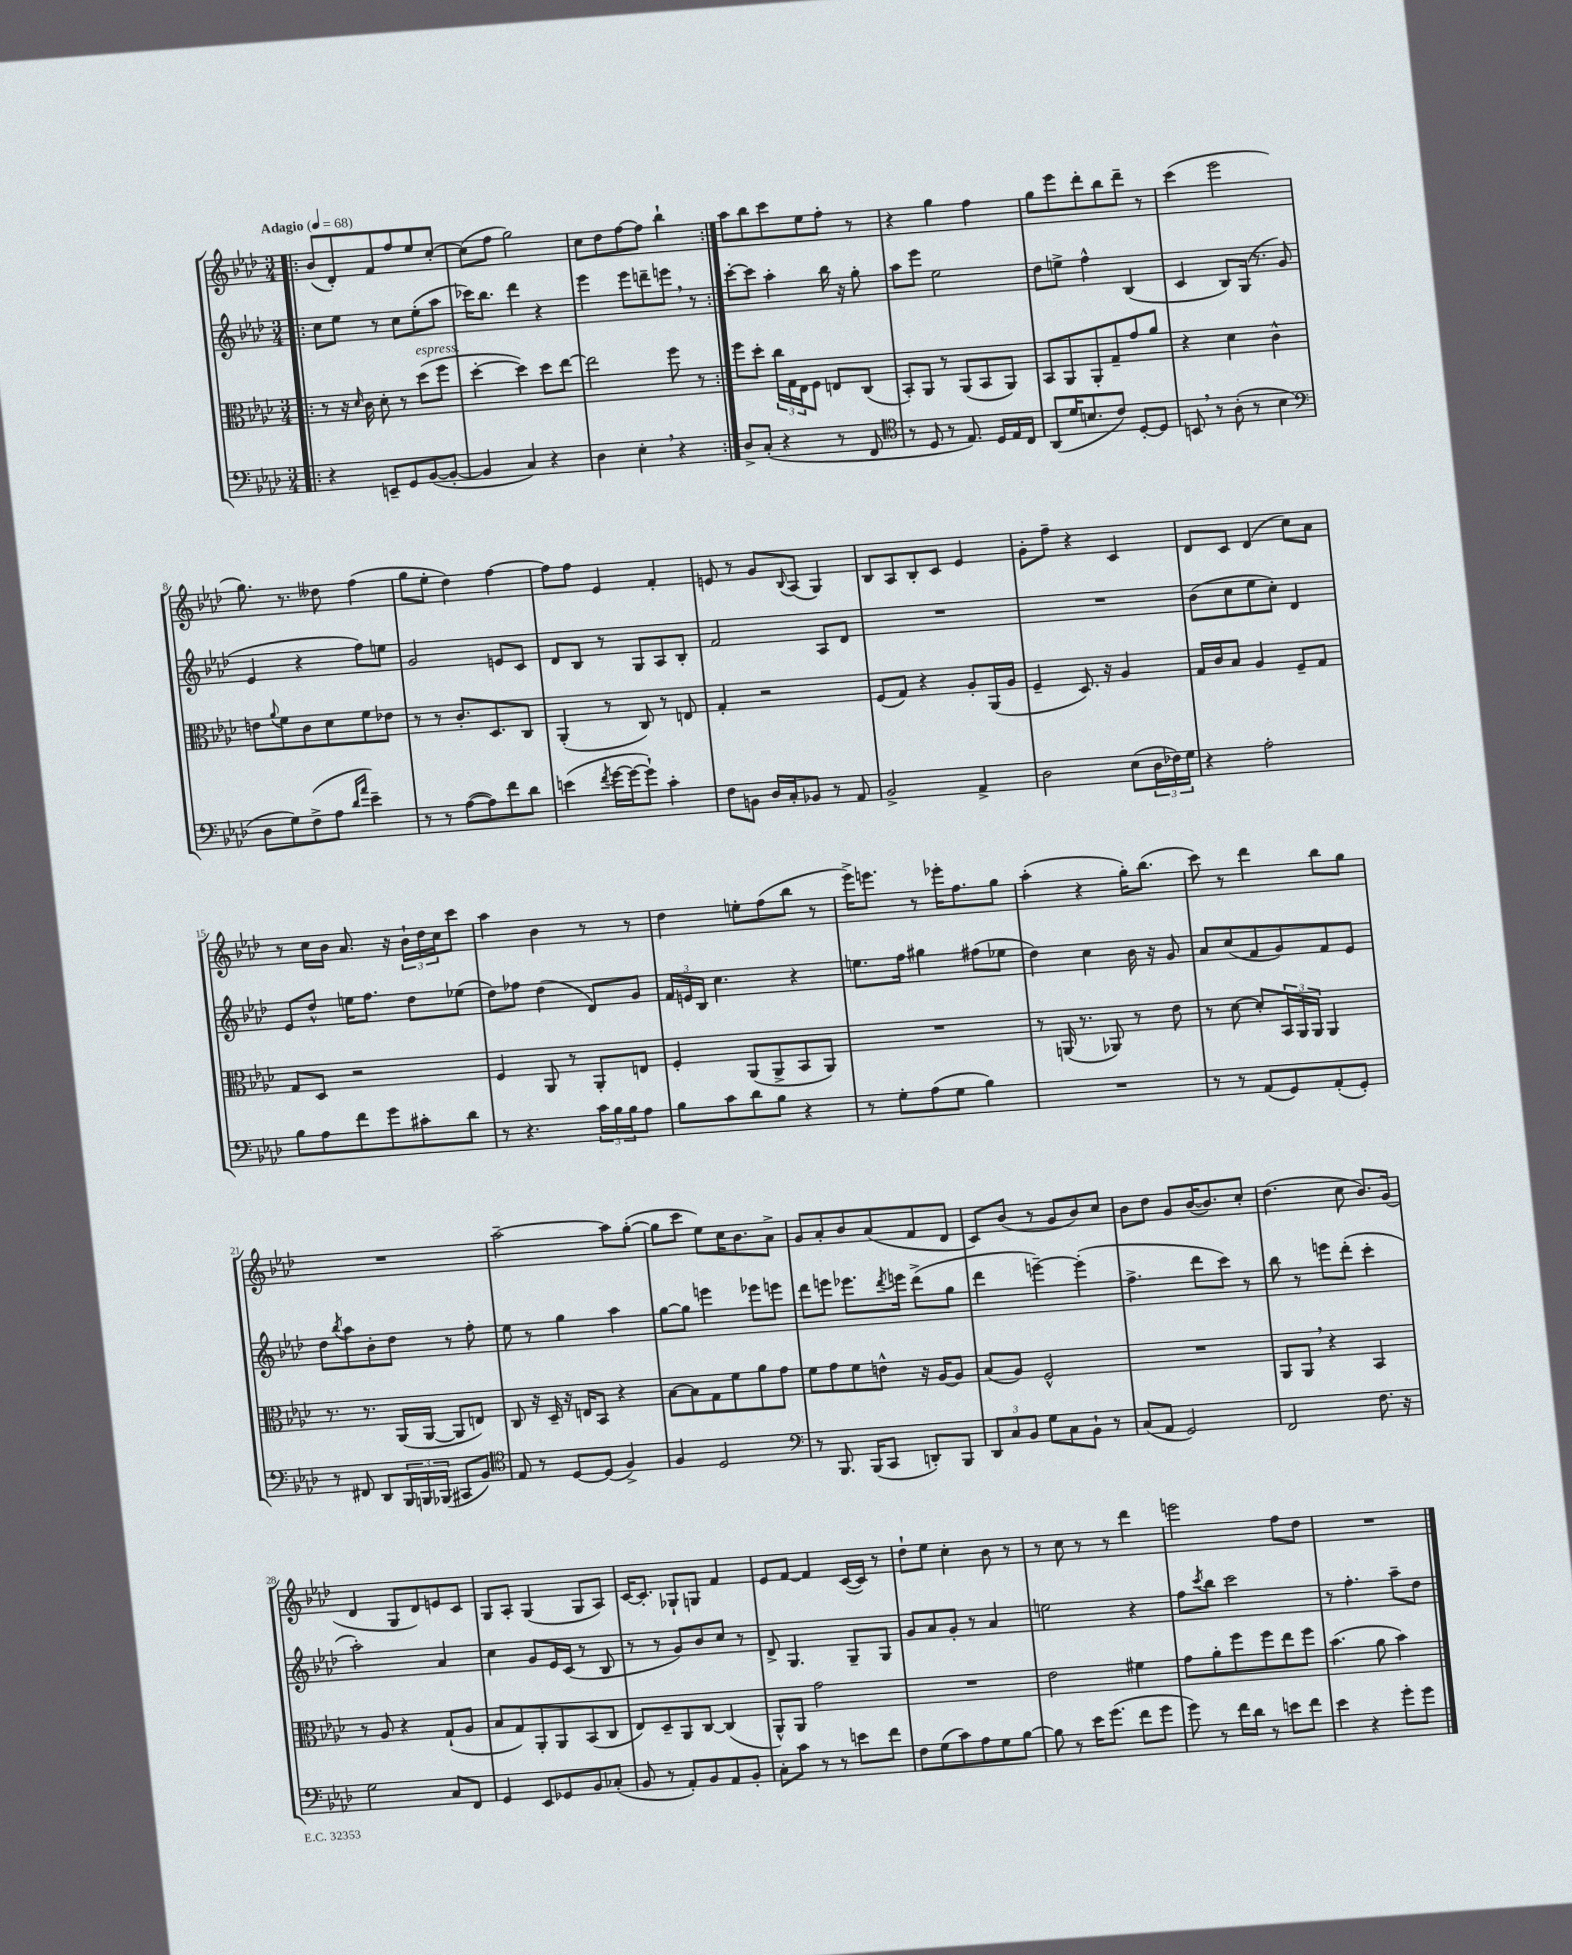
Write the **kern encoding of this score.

**kern	**kern	**kern	**kern
*part4	*part3	*part2	*part1
*staff4	*staff3	*staff2	*staff1
*clefF4	*clefC3	*clefG2	*clefG2
*k[b-e-a-d-]	*k[b-e-a-d-]	*k[b-e-a-d-]	*k[b-e-a-d-]
*M3/4	*M3/4	*M3/4	*M3/4
*MM68	*MM68	*MM68	*MM68
=1!|:	=1!|:	=1!|:	=1!|:
!	!	!	!LO:TX:a:B:t=Adagio
4r	8r	8cc\L	(8b-/L
.	16r	8ee-\J	8d-'/)
.	16qqd-/	.	.
.	16c\	.	.
8EEn~/L	8d-'\	8r	8f/
8GG/	8r	8cc\L	8ff/
!	!LO:TX:a:i:t=espress.	!	!
([8BB-/	(8dd-\L	(8ee-'\	8ee-/
8BB-'/J_	8ff\J	8aa-\J	[8cc'/J
=2	=2	=2	=2
4BB-/]	[4dd-'\	16ccc-X\KL)	(8cc\L]
.	.	8.bb-\J	.
.	.	.	8ff\J
4C/)	4dd-\])	4ddd-\	2gg\)
4r	8dd-\L	4r	.
.	[8ee-\J	.	.
=3	=3	=3	=3
4D-\	2ee-\]	4eee-\	8cc\L
.	.	.	8dd-\
4E-',\	.	8eee-\L	[8ff\
.	.	8dddn~\	8ff\J]
4r	8ff\	8eeen,\J	4bb-`\
.	8r	8r	.
=4:|!	=4:|!	=4:|!	=4:|!
8D-^/L	8ff\L	[8ccc'\L	8aa-\L
(8C'/J	8dd-'\J	8ccc\J]	8bb-\
4r	24cc\LL	4aa-'\	8ccc\
.	24G\	.	.
.	24E-\J	.	.
.	8F\J	.	8ee-\
8r	8En/L	16bb-\	8ff'\J
.	.	16r	.
8FF/	(8C/J	8gg'\	8r
=5	=5	=5	=5
*clefC4	*	*	*
8r	8BB-'/L)	8aa-\L	4r
8D-/	8AA-/J	8eee-\J	.
8r	8r	2ee-\	4gg\
8.E-/)	(8AA-/L	.	.
.	8BB-/	.	4ff\
16D-/LL	.	.	.
16E-/	8AA-/J)	.	.
16C/JJ	.	.	.
=6	=6	=6	=6
(8AA-/L	8BB-/L	8dd-\L	8gg\L
16d-/K	8AA-/	8een^\J	8eee-\
8.Bn/	.	.	.
.	8AA-'/	4ff^^\	8ddd-'\
8c/J)	8G~/	.	8bb-\
[8D-'/L	8g/	(4B-/	8ddd-~\J
8D-/J]	8a-/J	.	8r
=7	=7	=7	=7
8BBn,/	4r	4c/	(4ccc\
8r	.	.	.
(8A-'\	4d-\	8B-/L)	2eee-\
8r	.	(16G/Jk	.
.	.	8.r	.
4B-\	4c^^\	.	.
.	.	8g/	.
!!LO:LB:g=z
=8	=8	=8	=8
*clefF4	*	*	*
8D-\L	8en\L	4e-/	8.gg\)
.	8qqa-/	.	.
8G\)	8f\	.	.
.	.	.	8.r
(8F^\	8c\	4r	.
8A-\J	8d-\	.	8dd--X\
16qqd-/LL	.	.	.
16qqa-/JJ	.	.	.
4e-~\)	8f\	8ff\L)	(4ff\
.	8e-X\J	8een\J	.
=9	=9	=9	=9
8r	8r	2g/	8gg\L
8r	8r	.	8ee-'\J
([8A-\L	8.c'/L	.	4dd-\)
8A-\])	.	.	.
.	8.D-/	.	.
8f\	.	8en/L	[4ff\
8d-\J	8C/J	8c/J	.
=10	=10	=10	=10
(4en\	(4AA-'/	8d-/L	8ff\L]
.	.	8B-/J	8ff\J
8qf/	.	.	.
[16g\LL	8r	8r	4e-/
16g\J_	.	.	.
8g`\J])	8C/)	8G/L	.
4c'\	8r	8A-/	4f'/
.	8En/	8B-'/J	.
=11	=11	=11	=11
8F\L	4G'/	2f/	8en/
8BBn\J	.	.	8r
16D-/LL	2r	.	8g/L
16C'/J	.	.	.
.	.	.	8qqB-/
8BB-X/J	.	.	(8A-/J
8r	.	8A-/L	4G/)
8AA-/	.	8d-/J	.
=12	=12	=12	=12
2BB-^/	(8F/L	2.r	8B-/L
.	8G/J)	.	8A-/
.	4r	.	8B-'/
.	.	.	8c/J
4AA-^/	8A-'/L	.	4e-/
.	(16AA-/L	.	.
.	16A-/JJ	.	.
=13	=13	=13	=13
2D-\	4F~/	2.r	8g'\L
.	.	.	8ff~\J
.	8.D-/)	.	4r
.	16r	.	.
(8E-\L	4A-/	.	4c/
24D-\L	.	.	.
24F-X\)	.	.	.
24G\JJ	.	.	.
=14	=14	=14	=14
4r	16G/LL	(8b-\L	8d-/L
.	16c/J	.	.
.	8B-/J	8cc\	8c/J
2A-'\	4A-/	8ee-\	(4d-/
.	.	8cc'\J)	.
.	8F~/L	4d-/	8cc\L)
.	8G/J	.	8a-\J
!!LO:LB:g=z
=15	=15	=15	=15
8B-\L	8G/L	8e-/L	8r
8A-\	8D-/J	8dd-^^/J	16cc\LL
.	.	.	16b-\JJ
8f\	2r	16een\KL	8.a-/
.	.	8.ff\J	.
8g\	.	.	.
.	.	.	16r
8c#X'\	.	8dd-\L	24b-`\LL
.	.	.	24dd-\
.	.	.	24cc\J
8d-\J	.	(8ee-X\J	8ccc\J
=16	=16	=16	=16
8r	4F/	8dd-\L)	4aa-\
4.r	.	8ff-X\J	.
.	8AA-/	(4dd-\	4b-\
.	8r	.	.
24c\LL	8AA-'/L	8d-/L)	8r
24B-\	.	.	.
24B-\J	.	.	.
8A-\J	8En/J	8g/J	8r
=17	=17	=17	=17
8B-\L	4F'/	24f/LL	4dd-\
.	.	24en/	.
.	.	24B-/JJ	.
8c\	.	4.cc\	.
8d-\	(8AA-/L	.	8een'\L
8B-\J	8AA-^/	.	(8ff\
4r	8BB-/	4r	8bb-\J
.	8AA-/J)	.	8r
=18	=18	=18	=18
8r	2.r	8.een\L	16eee-^\KL)
.	.	.	8.eeen\J
8G'\L	.	.	.
.	.	16ff\Jk	.
(8A-\	.	4gg#X\	8r
8G\J	.	.	16eee-X'\KL
.	.	.	8.ff\
4B-\)	.	(8ff#X\L	.
.	.	8ee-X\J	8gg\J
=19	=19	=19	=19
2.r	8r	4dd-\)	(4aa-'\
.	(16AAn/	.	.
.	8.r	.	.
.	.	4cc\	4r
.	8AA-X/)	.	.
.	8r	16b-\	16gg'\KL)
.	.	16r	(8.bb-\J
.	8e-\	8g/	.
=20	=20	=20	=20
8r	8r	8a-/L	8ccc\)
8r	[8d-\	(8cc/	8r
(8AA-/L	8d-'/L]	8f/	4ddd-\
8GG/)	24BB-/L	8g/)	.
.	24AA-/	.	.
.	24AA-/JJ	.	.
(8AA-'/	4AA-/	8f/	8bb-\L
8GG'/J)	.	8e-/J	8gg\J
!!LO:LB:g=z
=21	=21	=21	=21
8r	8.r	8dd-\L	2.r
.	.	8qbb-/	.
8FF#X/	.	8aa-\	.
.	8.r	.	.
8DD-/L	.	8b-'\	.
24BBB-/L	(16AA-/LL	8dd-\J	.
24BBBn/	.	.	.
.	[16AA-/JJ	.	.
(24BBB-X/JJ	.	.	.
8CC#X/L	8AA-/L]	8r	.
8BB-/J)	8En/J)	8ff'\	.
=22	=22	=22	=22
*clefC4	*	*	*
8E-/	8C/	8ee-\	[2aa-~\
8r	16r	8r	.
.	16D-~/	.	.
[8D-/L	16r	4gg\	.
.	16En/KL	.	.
(8D-/J]	8BB-/J	.	.
4F^/)	4r	4aa-\	8aa-\L]
.	.	.	([8gg'\J
=23	=23	=23	=23
4F/	[8B-\L	[8gg\L	8gg\L]
.	8B-\]	8gg\J]	8ccc\J
2D-/	8G\	4eeen\	8ee-\L)
.	8f\	.	16cc\K
.	.	.	8.b-\
.	8a-\	8eee-X\L	.
.	8g\J	8eeen\J	8a-^\J
=24	=24	=24	=24
*clefF4	*	*	*
8r	8f\L	8ddd-\L	8g/L
8.BBB-/	8g\	8eeen\J	8a-'/
.	8f\	8.eee-X\L	8b-/
(16BBB-/KL	.	.	.
8CC/J	8en^^\J	.	(8a-/
.	.	8qddd-/	.
.	.	16eeen\Jk	.
8DDn'/L)	16r	(8ddd-^\L	8f/
.	[16A-/KL	.	.
8BBB-/J	8A-/J]	8gg\J	8d-/J
=25	=25	=25	=25
12DD-/L	(8B-/L	4ddd-\	8c/L)
12C/	.	.	.
.	8A-/J)	.	(8b-/J
12BB-/J	.	.	.
8G\L	2F^^/	[4eeen~\)	8r
8C\	.	.	8g/L
8BB-`\J	.	(4eee'\]	8b-/)
8r	.	.	8cc/J
=26	=26	=26	=26
(8C/L	2.r	4.ff^\	8b-\L
8AA-/J	.	.	8dd-\J
2GG/)	.	.	8g/L
.	.	8ddd-\L	([16b-/K
.	.	.	8.b-/])
.	.	8ccc\J)	.
.	.	8r	8cc'/J
=27	=27	=27	=27
2FF/	8AA-/L	8bb-\	(4.dd-\
.	8AA-,/J	8r	.
.	4r	8eeen\L	.
.	.	(8ddd-'\J	8cc\
8.F\	4BB-/	4ccc'\	8.b-/L)
16r	.	.	(16g/Jk
!!LO:LB:g=z
=28	=28	=28	=28
2G\	8r	2aa-'\)	4d-/
.	8A-/	.	.
.	4r	.	8G/L
.	.	.	8d-/)
8C/L	(8G`/L	4a-/	8en/
8FF/J	8A-/J	.	8c/J
=29	=29	=29	=29
4GG/	8B-/L	4cc\	8G/L
.	8G/)	.	8A-'/J
8EE-/L	8AA-'/	8g/L	(4G/
8GG-X/	8AA-/	16e-/L	.
.	.	(16c/JJ	.
8BB-/	(8BB-/	8r	8G/L
(8C-X'/J	8C/J	8B-/	8A-/J)
=30	=30	=30	=30
8BB-/	8E-/L)	8r	[16c/KL
.	.	.	8.c'/J]
8r	8D-~/	8r	.
8AA-'/L)	8AA-/	8g/L)	8G-X`/L
8BB-/	[8C/J	8b-/	8Gn/J
8AA-/	(4C/]	8cc/J	4f/
8BB-'/J	.	8r	.
=31	=31	=31	=31
8C'\L	8AA-^^/L)	8d-^/	8e-/L
8c\J	8AA-/J	4.G/	[8f/J
8r	2g\	.	4f/]
8r	.	.	.
8en\L	.	8G~/L	([16c/LL
.	.	.	16c/JJ])
8f\J	.	8G/J	8r
=32	=32	=32	=32
8F\L	2.r	8g/L	8dd-`\L
(8G\	.	8a-/	8ee-\J
8c\)	.	8g'/J	4cc'\
8A-\	.	8r	.
8G\	.	4a-/	8b-\
[8B-\J	.	.	8r
=33	=33	=33	=33
8B-\]	2e-\	2een\	8r
8r	.	.	8cc\
16e-\KL	.	.	8r
(8.g\J	.	.	.
.	.	.	8r
8f\L	4f#X\	4r	4ddd-\
8g\J	.	.	.
=34	=34	=34	=34
8g\)	8g\L	8ff\L	2eeen\
.	.	8qccc/	.
8r	8a-'\	8bb-\J	.
16f\LL	8ff\	2ccc\	.
16d-\JJ	.	.	.
8r	8ff\	.	.
8en\L	8ee-\	.	8ff\L
8f\J	8ff\J	.	8dd-\J
=35	=35	=35	=35
4e-\	(4.b-\	8r	2.r
.	.	4.ff'\	.
4r	.	.	.
.	8a-\	.	.
8g'\L	4b-\)	8aa-~\L	.
8g\J	.	8dd-\J	.
==	==	==	==
*-	*-	*-	*-
